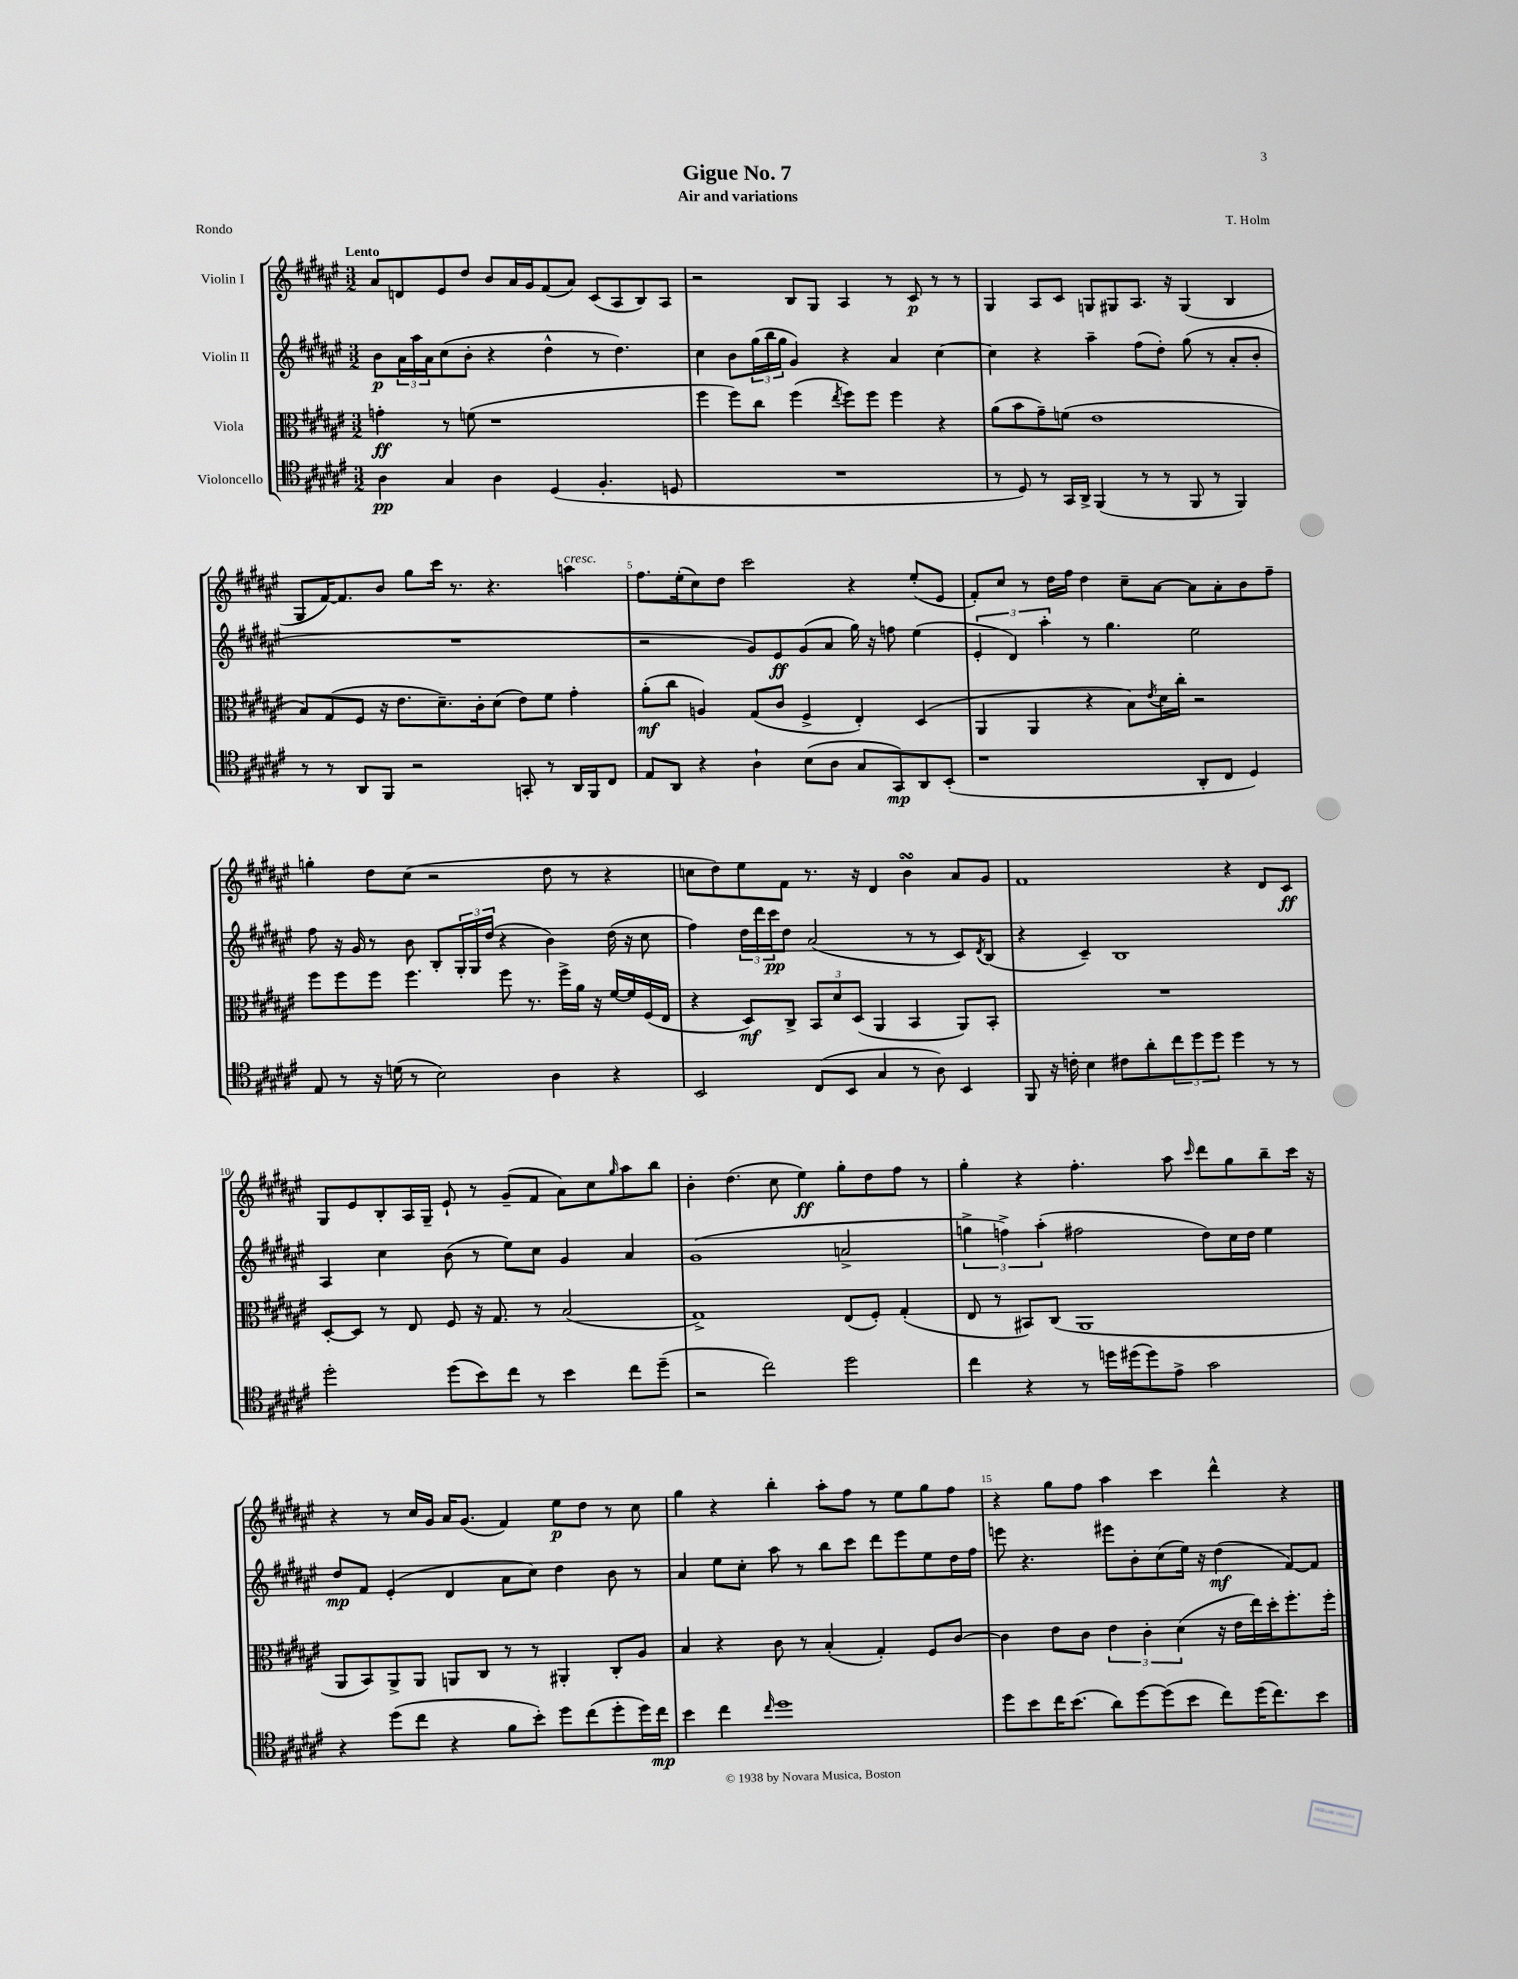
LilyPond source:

\header { title = "Gigue No. 7" composer = "T. Holm" subtitle = "Air and variations" piece = "Rondo" }
<<
\new StaffGroup <<
\new Staff = "s0" \with { instrumentName = "Violin I" } {
    \clef treble \key fis \major \numericTimeSignature \time 3/2 \tempo "Lento"
    ais'8 d'8 eis'8 dis''8 b'8 ais'16 gis'16 fis'8( ais'8) cis'8( ais8 b8) ais8 |
    r2 b8 gis8 ais4 r8 cis'8\p r8 r8 |
    gis4 ais8 cis'8 g8 gis8 ais8. r16 gis4( b4 |
    gis8 fis'16~) fis'8. b'8 gis''8 cis'''16 r8. r4. a''4^\markup { \italic "cresc." } |
    fis''8. eis''16-.( cis''8) dis''8 cis'''2 r4 eis''8-.( eis'8 |
    fis'8-.) cis''8 r8 dis''16 fis''16 dis''4 cis''8-- ais'8~ ais'8 ais'8-. b'8 fis''8-- |
    g''4-. dis''8 cis''8( r2 dis''8 r8 r4 |
    c''8 dis''8) eis''8 fis'8 r8. r16 dis'4 b'4\turn ais'8 gis'8 |
    fis'1 r4 dis'8 cis'8\ff |
    gis8 eis'8 b8-. ais16 gis16-- eis'8-! r8 gis'8--( fis'8 ais'8) cis''8 \grace { gis''16 } ais''8 b''8 |
    b'4-. dis''4.( cis''8 eis''4\ff) gis''8-. dis''8 fis''8 r8 |
    gis''4-. r4 fis''4.-. ais''8 \grace { cis'''16 } dis'''8 gis''8 b''8-- cis'''16 r16 |
    r4 r8 cis''16 gis'16 ais'16 gis'8.( fis'4) eis''8\p dis''8 r8 cis''8 |
    gis''4 r4 b''4-. ais''8-. fis''8 r8 eis''8 gis''8 fis''8 |
    r4 gis''8 fis''8 ais''4 cis'''4 dis'''4-^ r4 \bar "|." |
}
\new Staff = "s1" \with { instrumentName = "Violin II" } {
    \clef treble \key fis \major \numericTimeSignature \time 3/2
    b'8\p \tuplet 3/2 { ais'16 ais''16 ais'16 } cis''8( b'8-. r4 dis''4-^ r8 dis''4.) |
    cis''4 b'8 \tuplet 3/2 { gis''16( b''16 gis''16 } gis'4) r4 ais'4 cis''4~ |
    cis''4 r4 ais''4-- fis''8( dis''8-.) gis''8( r8 ais'8-. b'8-. |
    R1. |
    r2 gis'8) eis'8\ff gis'8( ais'8 gis''16) r16 f''8 eis''4( |
    \tuplet 3/2 { eis'4-. dis'4) ais''4-. } r8 gis''4. eis''2 |
    fis''8 r16 gis'16 r8 b'8 b8-. \tuplet 3/2 { gis16-. gis16 dis''16( } r4 b'4) dis''16( r16 cis''8 |
    fis''4) \tuplet 3/2 { dis''16 dis'''16 cis'''16\pp } dis''8 ais'2( r8 r8 cis'8) \acciaccatura { dis'8 } b8( |
    r4 cis'4--) b1 |
    ais4 cis''4 b'8( r8 eis''8) cis''8 gis'4 ais'4 |
    gis'1( a'2-> |
    \tuplet 3/2 { g''4-> f''4->) ais''4-.( } fis''2 dis''8) cis''16 dis''16 eis''4 |
    dis''8\mp fis'8 eis'4-.( dis'4 ais'8 cis''8) dis''4 b'8 r8 |
    ais'4 eis''8 cis''8-. ais''8 r8 b''8 cis'''8 dis'''8 eis'''8 eis''8 dis''16 fis''16 |
    e'''8 r4. eis'''8 b'8-. cis''8( eis''16) r16 dis''4\mf( fis'8~) fis'8 \bar "|." |
}
\new Staff = "s2" \with { instrumentName = "Viola" } {
    \clef alto \key fis \major \numericTimeSignature \time 3/2
    g'4-.\ff r8 f'8( r1 |
    fis''4 fis''8) cis''8 fis''4( \acciaccatura { eis''8 } fis''8) fis''8 fis''4 r4 |
    ais'8( b'8 gis'8--) f'8( eis'1 |
    b8) gis8( fis8 r16 eis'8. dis'8.--) cis'16-. dis'8( eis'8) fis'8 gis'4-. |
    ais'8-.\mf( cis''8 a4) gis8( cis'8 fis4-> eis4-.) dis4( |
    ais,4 ais,4 r4 b8) \acciaccatura { eis'8 } dis'16 cis''16-. r2 |
    fis''8 fis''8 fis''8 fis''4. fis''8 r8. fis''16-> ais'16 r16 fis'16~ fis'16 fis16( eis16 |
    r4 dis8\mf) cis8-> \tuplet 3/2 { b,8 dis'8 dis8( } ais,4 b,4 ais,8) b,8-. |
    R1. |
    dis8~-. dis8 r8 eis8 fis8 r16 gis8. r8 b2( |
    gis1->) eis8( fis8-.) gis4-.( |
    eis8 r8 bis,8) cis8( ais,1 |
    ais,8 b,8) ais,8-> ais,8 a,8 cis8 r8 r8 ais,4-. cis8-. ais8 |
    b4 r4 cis'8 r8 b4-.( gis4-.) fis8 cis'8~ |
    cis'4 eis'8 cis'8 \tuplet 3/2 { eis'4 cis'4-. dis'4( } r16 eis'16 eis''16) dis''16-. fis''8.-. fis''16-. \bar "|." |
}
\new Staff = "s3" \with { instrumentName = "Violoncello" } {
    \clef tenor \key fis \major \numericTimeSignature \time 3/2
    ais4\pp gis4 ais4 dis4( fis4.-. d8 |
    R1. |
    r8 dis8) r8 gis,16 ais,16-> fis,4( r8 r8 fis,8 r8 fis,4) |
    r8 r8 ais,8 fis,8 r2 g,8-. r8 ais,16 fis,16 cis8 |
    eis8 ais,8 r4 ais4-! b8( ais8 gis8 gis,8\mp) ais,8 b,8-.( |
    r1 ais,8-. cis8 dis4) |
    eis8 r8 r16 d'16( r8 b2) ais4 r4 |
    b,2 cis8( b,8 gis4 r8 ais8) b,4 |
    fis,8 r16 c'16-. b4 cis'8 ais'8-. \tuplet 3/2 { cis''8 dis''8 dis''8 } dis''4 r8 r8 |
    dis''2-. dis''8( b'8) cis''8 r8 b'4 cis''8 dis''8--( |
    r2 cis''2) dis''2 |
    cis''4 r4 r8 d''16 dis''16( dis''8) eis'8-> gis'2 |
    r4 dis''8( cis''8 r4 fis'8 b'8-.) dis''8 cis''8( dis''8-. dis''16) cis''16\mp |
    b'4 cis''4 \grace { cis''16 } dis''1 |
    dis''8 b'8 cis''16 b'8.( ais'8) dis''8~ dis''8( b'8 cis''8) dis''16( cis''8.) b'8 \bar "|." |
}
>>
>>
\layout { \context { \Score \override BarNumber.break-visibility = ##(#f #t #t) barNumberVisibility = #(every-nth-bar-number-visible 5) } }
